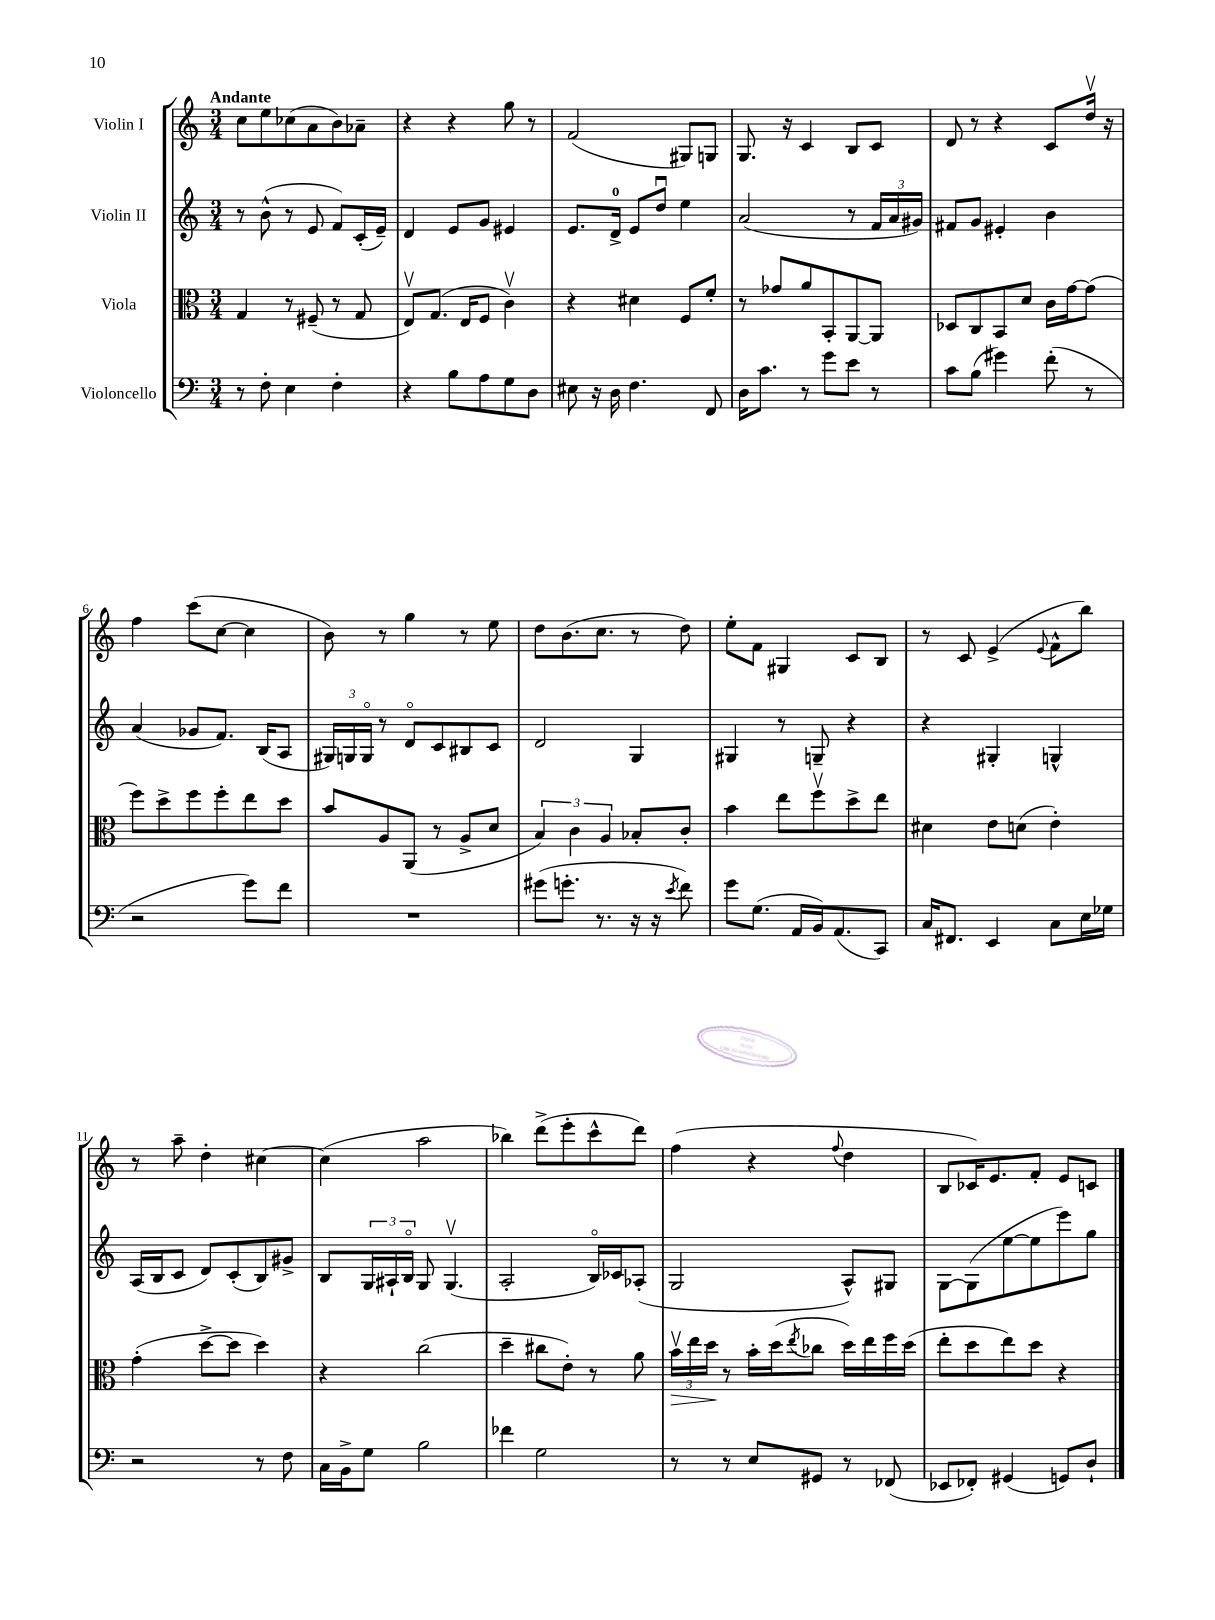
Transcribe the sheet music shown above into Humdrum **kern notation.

**kern	**kern	**dynam	**kern	**kern
*part4	*part3	*part3	*part2	*part1
*staff4	*staff3	*staff3	*staff2	*staff1
*I"Violoncello	*I"Viola	*	*I"Violin II	*I"Violin I
*clefF4	*clefC3	*	*clefG2	*clefG2
*k[]	*k[]	*	*k[]	*k[]
*M3/4	*M3/4	*	*M3/4	*M3/4
=1	=1	=1	=1	=1
!	!	!	!	!LO:TX:a:B:t=Andante
8r	4G/	.	8r	8cc\L
8F'\	.	.	(8b^^\	8ee\
4E\	8r	.	8r	(8cc-X\
.	(8F#X~/	.	8e/	8a\
4F'\	8r	.	8f/L)	8b\)
.	8G/	.	(16c'/L	8a-X~\J
.	.	.	16e~/JJ)	.
=2	=2	=2	=2	=2
4r	8Ev/L)	.	4d/	4r
.	(8.G/J	.	.	.
8B\L	.	.	8e/L	4r
.	16E/KL	.	.	.
8A\	8F/J	.	8g/J	.
8G\	4cv\)	.	4e#X/	8gg\
8D\J	.	.	.	8r
=3	=3	=3	=3	=3
8E#X\	4r	.	8.e/L	(2f/
16r	.	.	.	.
16D\	.	.	16d^/Jk	.
4.F\	4d#X\	.	8e/L	.
.	.	.	8ddu/J	.
.	8F/L	.	4ee\	8G#X/L)
8FF/	8f'/J	.	.	8Gn/J
=4	=4	=4	=4	=4
16D\KL	8r	.	(2a/	8.G/
8.c\J	.	.	.	.
.	8g-X/L	.	.	.
.	.	.	.	16r
8r	8a/	.	.	4c/
8g\L	8BB'/	.	.	.
8e\J	[8AA/	.	8r	8B/L
8r	8AA/J]	.	24f/LL	8c/J
.	.	.	24a/	.
.	.	.	24g#X/JJ)	.
=5	=5	=5	=5	=5
8c\L	8D-X/L	.	8f#X/L	8d/
(8B\J	8C/	.	8g/J	8r
4g#X\)	8BB/	.	4e#X'/	4r
.	8d/J	.	.	.
(8f'\	16c\LL	.	4b\	8c/L
.	[16g\J	.	.	.
8r	(8g\J]	.	.	16ddv/Jk
.	.	.	.	16r
!!LO:LB:g=z
=6	=6	=6	=6	=6
2r	8ff\L)	.	(4a/	4ff\
.	8dd^\	.	.	.
.	8ff\	.	8g-X/L	(8ccc\L
.	8ff'\	.	8.f/J)	[8cc\J
8g\L)	8ee\	.	.	4cc\]
.	.	.	(16B/KL	.
8f\J	8dd\J	.	8A/J	.
=7	=7	=7	=7	=7
2.r	8b/L	.	24G#X/LL)	8b\)
.	.	.	24Gn/	.
.	.	.	24G/JJ	.
.	8A/	.	8r	8r
.	(8AA/J	.	8d/L	4gg\
.	8r	.	8c/	.
.	8A^/L	.	8B#X/	8r
.	8d/J	.	8c/J	8ee\
=8	=8	=8	=8	=8
(8g#X\L	6B/)	.	2d/	8dd\L
8.gn'\J	.	.	.	(8.b\
.	6c\	.	.	.
8.r	.	.	.	8.cc\J
.	6A/	.	.	.
16r	8B-X'/L	.	4G/	8r
16r	.	.	.	.
8qe/	.	.	.	.
8f\)	8c'/J	.	.	8dd\)
=9	=9	=9	=9	=9
8g\L	4b\	.	4G#X/	8ee'\L
(8.G\J	.	.	.	8f\J
.	8ee\L	.	8r	4G#X/
16AA/LL	.	.	.	.
16BB/J)	8ffv\	.	8Gn~/	.
(8.AA/	.	.	.	.
.	8dd^\	.	4r	8c/L
8CC/J)	8ee\J	.	.	8B/J
=10	=10	=10	=10	=10
16C/KL	4d#X\	.	4r	8r
8.FF#X/J	.	.	.	.
.	.	.	.	8c/
4EE/	8e\L	.	4G#X'/	(4e^/
.	(8dn\J	.	.	.
.	.	.	.	8qqe/
8C\L	4e'\)	.	4Gn^^/	8f^^\L
16E\L	.	.	.	8bb\J)
16G-X\JJ	.	.	.	.
!!LO:LB:g=z
=11	=11	=11	=11	=11
2r	(4g'\	.	(16A/LL	8r
.	.	.	16B/J	.
.	.	.	8c/J	8aa~\
.	[8dd^\L	.	8d/L)	4dd'\
.	8dd\J]	.	(8c'/	.
8r	4dd\)	.	8B/)	[4cc#X\
8F\	.	.	8g#X^/J	.
=12	=12	=12	=12	=12
16C\LL	4r	.	8B/L	(4cc#\]
16BB^\J	.	.	.	.
8G\J	.	.	24G/L	.
.	.	.	24A#X`/	.
.	.	.	24B/JJ	.
2B\	(2cc\	.	8G/	2aa\
.	.	.	(4.Gv/	.
=13	=13	=13	=13	=13
4f-X\	4dd~\	.	2A'/	4bb-X\)
2G\	8cc#X\L	.	.	(8ddd^\L
.	8e'\J)	.	.	8eee'\
.	8r	.	16B/LL)	8ccc^^\
.	.	.	16c-X/J	.
.	8a\	.	(8A-X'/J	8ddd\J)
=14	=14	=14	=14	=14
!	!	!LO:HP:b	!	!
8r	24bv\LL	>	2G/	(4ff\
.	24ee\	.	.	.
.	24dd\JJ	.	.	.
8r	8r	]	.	.
8E/L	16b'\LL	.	.	4r
.	(16dd\J	.	.	.
.	8qee/	.	.	.
8GG#X/J	8cc-X\J	.	.	.
.	.	.	.	8qqff/
8r	16dd\LL)	.	8A^^/L)	4dd\
.	16ee\	.	.	.
(8FF-X/	16ff\	.	8G#X/J	.
.	(16dd\JJ	.	.	.
=15	=15	=15	=15	=15
8EE-X/L	8ee'\L	.	[8G\L	8B/L
8FF-X'/J)	8dd\	.	(8G\]	16c-X/K)
.	.	.	.	8.e/
(4GG#X/	8ee\)	.	[8ee\	.
.	8dd\J	.	8ee\]	8f'/J
8GGn/L)	4r	.	8eee\)	8e/L
8D`/J	.	.	8gg\J	8cn/J
==	==	==	==	==
*-	*-	*-	*-	*-
